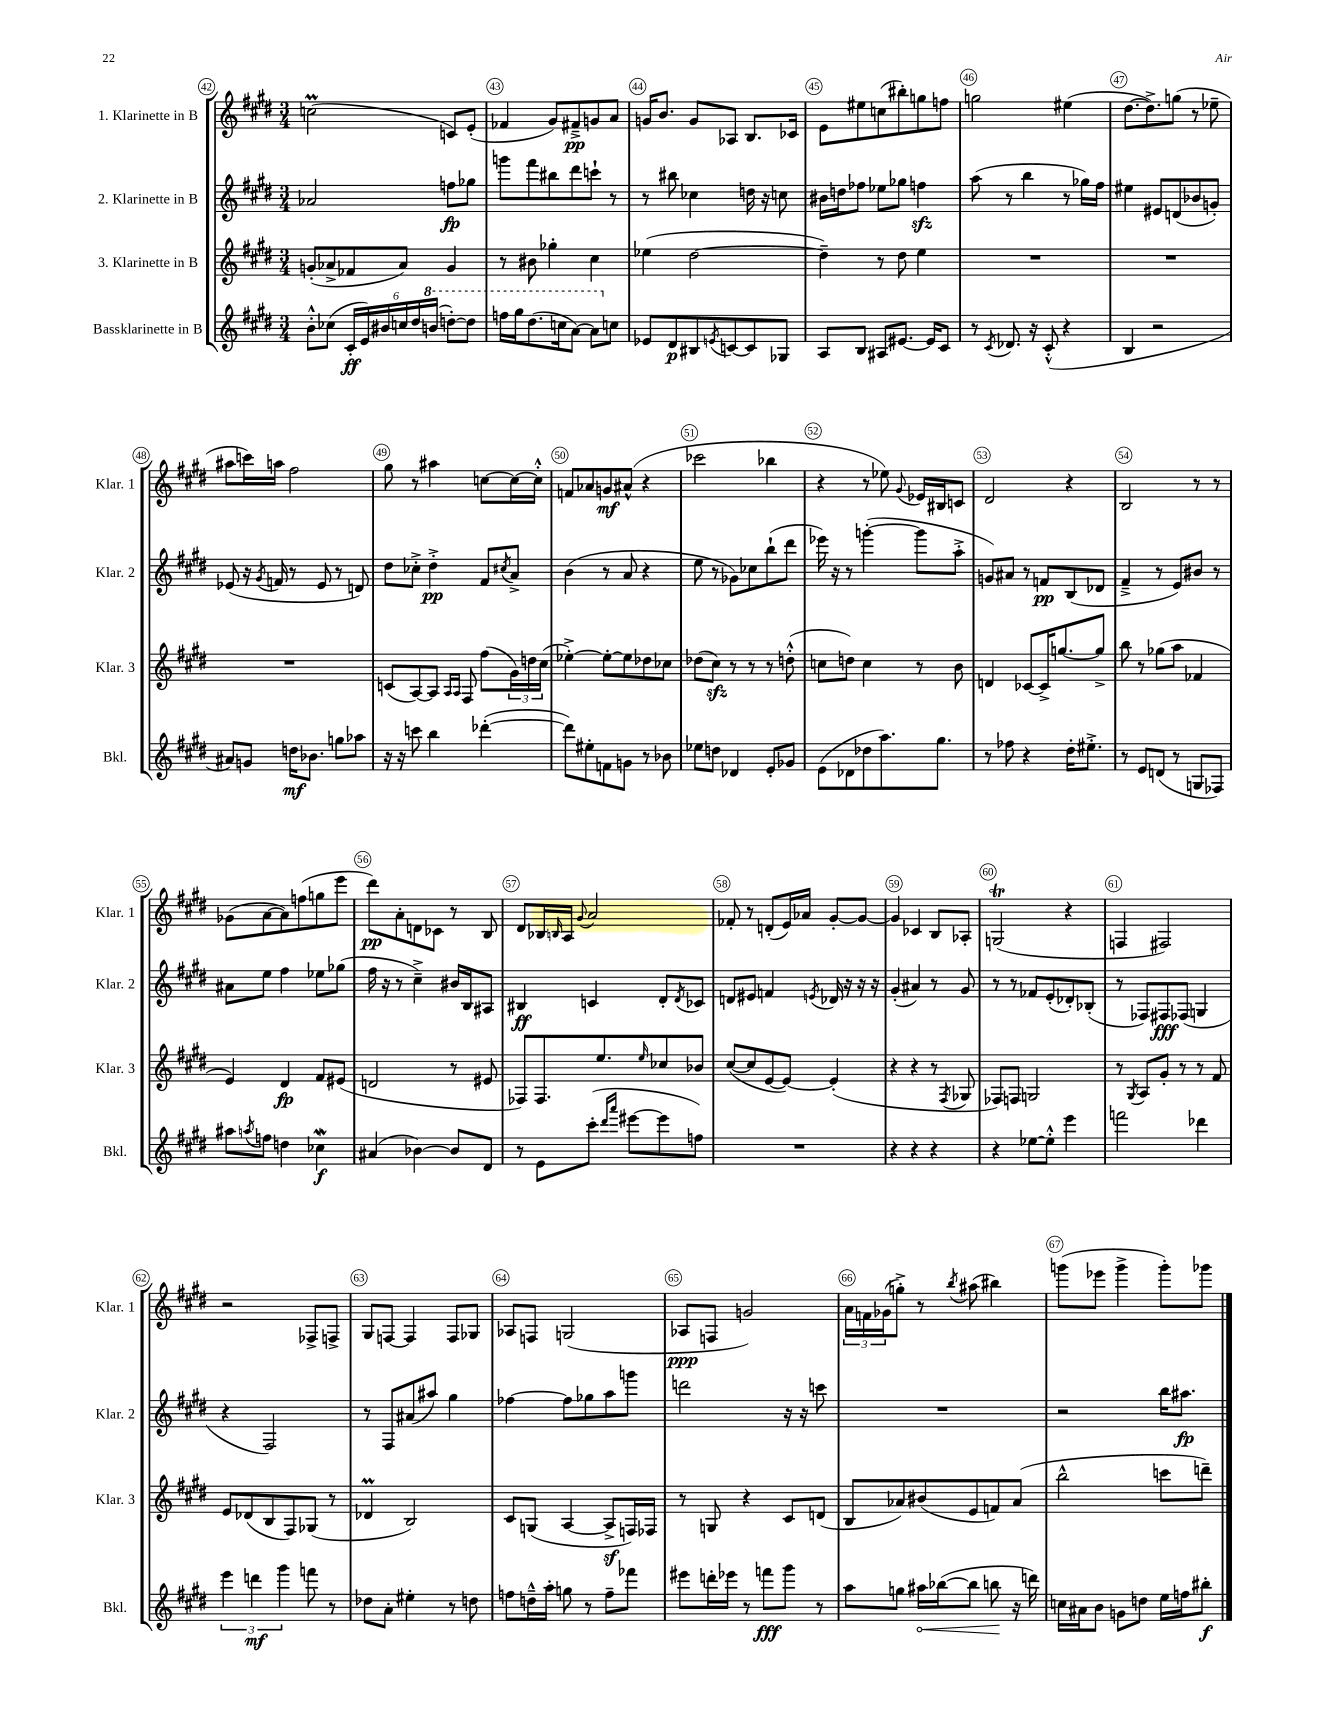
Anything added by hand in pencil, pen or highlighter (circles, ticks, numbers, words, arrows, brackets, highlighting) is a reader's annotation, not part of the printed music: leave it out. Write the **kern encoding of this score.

**kern	**kern	**kern	**kern
*staff4	*staff3	*staff2	*staff1
*clefG2	*clefG2	*clefG2	*clefG2
*k[f#c#g#d#]	*k[f#c#g#d#]	*k[f#c#g#d#]	*k[f#c#g#d#]
*M3/4	*M3/4	*M3/4	*M3/4
8b'^^\L	(8g'/L	2a-/	(2cc\
(8cc-\J	8a-^/	.	.
24c#'/LL	8f-/	.	.
24e/)	.	.	.
24b#/	.	.	.
24cc/	8a-/J)	.	.
24dd#/	.	.	.
(24bb/JJ	.	.	.
[8ddd'\L)	4g/	8ff\L	8c/L)
8ddd\]J	.	8gg-\J	(8e'/J
=	=	=	=
16fff\LL	8r	8ggg\L	4f-/
16ggg#\J	.	.	.
(8.ddd#\	8b#\	8fff#\	.
.	4gg-'\	8bb#\	8g#/L)
16ccc\k	.	.	.
[8aa\J)	.	8ddd#\	8f#~^/
8aa\]L	4cc#\	8ccc`\J	8g/
8cc\J	.	8r	8a/J
=	=	=	=
8e-/L	(4ee-\	8r	16g/LK
.	.	.	8.b/J
8d#/	.	8bb#\	.
8B#/	[2dd#\	4cc-\	8g/L
8qe/	.	.	.
[8c/	.	.	8A-/J
8c/]	.	16dd\	8.B/L
.	.	16r	.
8G-/J	.	8cc\	.
.	.	.	16c-/Jk
=	=	=	=
8A/L	4dd#~\])	16b#\LL	8e\L
.	.	16dd\J	.
8B/J	.	8ff-\J	8ee#\
8A#/L	8r	8ee-\L	(8cc\
[8.e#/J	8dd#\	8gg-\J	8bb#'\)
.	4ee\	4ff\	8gg\
16e#/]LK	.	.	.
8c#/J	.	.	8ff\J
=	=	=	=
8r	2.r	(8aa\	2gg\
8qc#/	.	.	.
8.d-/	.	8r	.
.	.	4bb\	.
16r	.	.	.
(8c#'^^/	.	.	.
4r	.	8r	(4ee#\
.	.	16gg-\LL)	.
.	.	16ff#\JJ	.
=	=	=	=
4B/	2.r	4ee#\	[8.dd#\L
.	.	.	8.dd#^\])
2r	.	8e#/L	.
.	.	(8d/	(8gg\J
.	.	8b-/	8r
.	.	8g'/J)	8ee-~\
=	=	=	=
8a#/L)	2.r	(8e-/	8aa#\L
8g/J	.	16r	16ccc\L)
.	.	8qg#/	.
.	.	16f/	16aa\JJ
16dd\LK	.	8r	2ff#\
8.b-\J	.	.	.
.	.	8e-/	.
8gg\L	.	8r	.
8aa-\J	.	8d/)	.
=	=	=	=
16r	(8c/L	8dd#\L	8gg#\
16r	.	.	.
8ccc\	[8A/)	8cc-'^\J	8r
4bb\	8A/]J	4dd#'^\	4aa#\
.	16qqA/LL	.	.
.	16qqA/JJ	.	.
.	8F#/	.	.
([4ddd-'\	(8ff#\L	8f#/L	[8cc\L
.	.	8qcc#/	.
.	24g#\L)	8a^/J	16cc\_L
.	24dd\	.	.
.	.	.	16cc'^^\]JJ
.	(24cc#\JJ	.	.
=	=	=	=
8ddd-\]L)	[4ee-'^\)	(4b\	8f/L
8ee#'\	.	.	8a-/
8f\	8ee-'\_L	8r	8g/
8g\J	8ee-\]	8a/	(8a#^^/J
8r	8dd-\	4r	4r
8b-\	8cc-\J	.	.
=	=	=	=
8ee-\L	(8dd-\L	8ee\	2ccc-\
8dd\J	8cc#\J)	8r	.
4d-/	8r	8g-\L)	.
.	8r	8cc-\	.
8e'/L	8r	(8bb`\	4bb-\
8g-/J	(8dd'^^\	8ddd#\J	.
=	=	=	=
(8e\L	8cc\L	16eee-\)	4r
.	.	16r	.
8d-\	8dd\J)	8r	.
8dd-\	4cc\	([4ggg'\	8r
8.aa\)	.	.	8ee-\)
.	.	.	8qqg#/
.	8r	8ggg\]L	16e-/LL
8.gg#\J	.	.	16B#/J
.	8b\	8aa'^\J	8c/J
=	=	=	=
8r	4d/	8g/L)	2d#/
8ff-\	.	8a#/J	.
4r	[8c-/L	8r	.
.	16c-^/]K	8f/L	.
.	[8.gg/	.	.
16dd#'\LK	.	(8B/	4r
8.ee#'^\J	.	.	.
.	8gg^/]J	8d-/J	.
=	=	=	=
8r	8bb\	4f#~^/	2B/
8e/L	8r	.	.
(8d/J	(8gg-\L	8r	.
8r	8aa\J	8e/L)	.
8G/L	4f-/	8b#/J	8r
8F-/J)	.	8r	8r
=	=	=	=
8aa#\L	4e/)	8a#\L	(8g-\L
8qaa/	.	.	.
8ff\J	.	8ee\J	[8a\
4dd\	4d#/	4ff#\	8a\])
.	.	.	(8ff\
4cc-\	8f#/L	8ee-\L	8gg\
.	(8e#/J	(8gg-\J	8eee\J
=	=	=	=
(4a#/	2d/	16ff#\	8ddd#\L)
.	.	16r	.
.	.	8r	8a'\
[4b-\)	.	4cc#~^\)	8d\
.	.	.	8c-\J
8b-/]L	8r	16b#/LL	8r
.	.	16B/J	.
8d#/J	8e#/	8A#/J	8B/
=	=	=	=
8r	8F-/L)	4B#/	8d#/L
8e\L	8.F-/	.	16B-/L
.	.	.	16qqB/
.	.	.	16A/JJ
.	.	.	8qqg#/
(8ccc#'\J	.	4c/	2a/
.	8.ee/	.	.
16qqddd#/LL	.	.	.
16qqaaa/JJ	.	.	.
[8eee#\L	.	.	.
.	16qqee/	.	.
8eee#\]	8cc-/	8d#'/L	.
.	.	8qd#/	.
8ff\J)	8b-/J	8c-/J	.
=	=	=	=
2.r	([8cc#/L	8d/L	8f-'/
.	8cc#/]	8e#/J	8r
.	[8e/	4f/	(8d'/L
.	8e/_J)	.	16e/L)
.	.	.	16a-/JJ
.	.	8qe/	.
.	(4e'/]	16d-/	[8g#'/L
.	.	16r	.
.	.	16r	8g#/_J
.	.	16r	.
=	=	=	=
4r	4r	(4g#'/	4g#/]
4r	4r	4a#/)	4c-/
4r	8r	8r	8B/L
.	8qF#/	.	.
.	8G-/	8g#/	8A-'/J
=	=	=	=
4r	8F-/L)	8r	(2G/
.	8F/J	8r	.
[8ee-\L	2G/	8f-/L	.
8ee-'^^\]J	.	(8e'/	.
4eee\	.	8d-'/)	4r
.	.	(8B-'/J	.
=	=	=	=
2fff\	8r	8r	4F/
.	8qG#/	.	.
.	8A/L	8F-/L)	.
.	8g#'/J	8F#/	2F#/)
.	8r	(8F-/J	.
4ddd-\	8r	4G/	.
.	8f#/	.	.
=	=	=	=
6eee\	8e/L	4r	2r
.	(8d-/	.	.
6ddd\	.	.	.
.	8B/	2F#/)	.
6ggg#\	.	.	.
.	8F#/)	.	.
8fff\	(8G-/J	.	8F-^/L
8r	8r	.	8F^/J
=	=	=	=
8dd-\L	4d-/	8r	8G#/L
8a'\J	.	8F#/L	[8F/J
4ee#'\	2B/)	(8a#/	4F/]
.	.	8aa#/J)	.
8r	.	4gg#\	8F/L
8dd\	.	.	8G-/J
=	=	=	=
8ff\L	8c#/L	[4ff-\	8A-/L
16dd~^^\L	(8G/J	.	8F/J
16aa'\JJ	.	.	.
8gg\	[4A/	8ff-\]L	(2G/
8r	.	8gg-\	.
8ff~\L	8A^/]L	8aa\	.
8fff-\J	16F/L)	8ggg\J	.
.	16F-/JJ	.	.
=	=	=	=
8eee#\L	8r	2ddd\	8A-/L
16ddd'\L	8G/	.	8F/J
16eee-\JJ	.	.	.
8r	4r	.	2g/)
8fff\L	.	.	.
8ggg#\J	8c#/L	16r	.
.	.	16r	.
8r	(8d/J	8ccc\	.
=	=	=	=
8aa\L	8B/L	2.r	24a\LL
.	.	.	24f\
.	.	.	(24g-\J
8gg\J	8a-/)	.	8gg'^\J)
16aa#\LL	(8b#/	.	8r
([16bb-\J	.	.	.
.	.	.	8qbb/
8bb-\]J	8e/	.	(8aa#\
8bb\	8f/)	.	4bb#\)
16r	(8a-/J	.	.
16ddd\)	.	.	.
=	=	=	=
16cc\LL	2bb^^\	2r	(8ggg\L
16a#\J	.	.	.
8b\J	.	.	8eee-\J
8g\L	.	.	4ggg^\
8dd\J	.	.	.
16ee\LL	8ccc\L	16bb\LK	8ggg'\L)
16ff\J	.	8.aa#\J	.
8bb#'\J	8ddd~\J)	.	8ggg-\J
==	==	==	==
*-	*-	*-	*-
